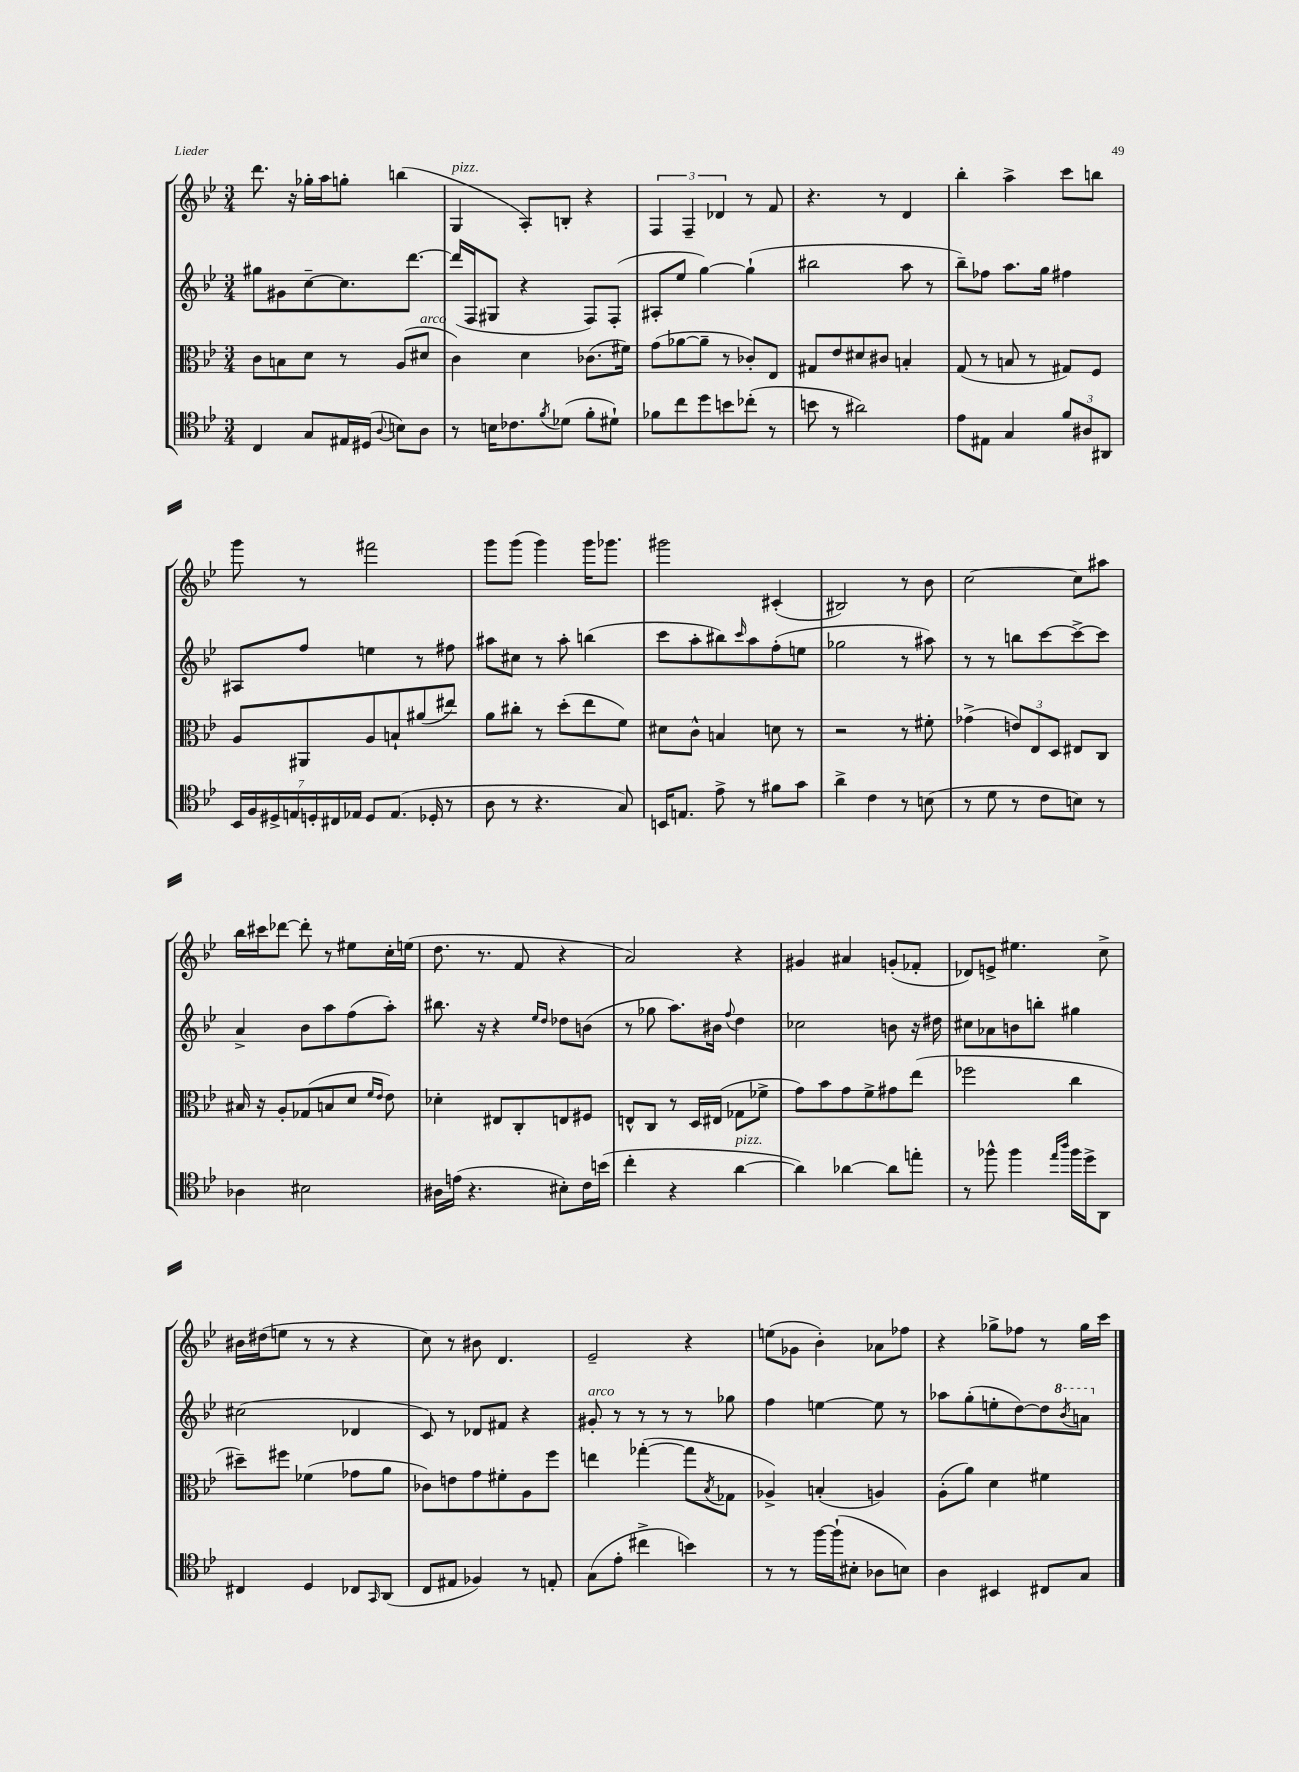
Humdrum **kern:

**kern	**kern	**kern	**kern
*staff4	*staff3	*staff2	*staff1
*clefC4	*clefC3	*clefG2	*clefG2
*k[b-e-]	*k[b-e-]	*k[b-e-]	*k[b-e-]
*M3/4	*M3/4	*M3/4	*M3/4
4C/	8c\L	8gg#\L	8.ddd\
.	8B\	8g#\	.
.	.	.	16r
8G/L	8d\J	[8cc~\	16gg-'\LL
.	.	.	16aa\J
16E#/L	8r	8.cc\]	8gg'\J
(16D#/JJ	.	.	.
8qqA/	.	.	.
8B\L)	(8A/L	.	(4bb\
.	.	[8.ddd\J	.
8A\J	8d#/J	.	.
=	=	=	=
8r	4c\)	(16ddd/]LL	4G/
.	.	16F/J	.
16B\LK	.	8G#/J	.
8.c-\	.	.	.
.	4d\	4r	8A'/L)
8qf/	.	.	.
(8d-\J	.	.	8B'/J
8f'\L	(8.c-\L	8F/L)	4r
8d#`\J)	.	(8F'/J	.
.	16f#\Jk)	.	.
=	=	=	=
8f-\L	(8g\L	8A#'/L	6F/
8cc\	[8a-\	8ee-/J	.
.	.	.	6F~/
8dd\	8a-~\]J	[4gg\)	.
.	.	.	6d-/
8b\	8r	.	.
(8cc-'\J	8c-'/L)	(4gg`\]	8r
8r	8E-/J	.	8f/
=	=	=	=
8b\	8G#/L	2bb#\	4.r
8r	8e-/	.	.
2a#\)	8d#/	.	.
.	8c#/J	.	8r
.	4B'/	8aa\	4d/
.	.	8r	.
=	=	=	=
8e-\L	(8G/	8bb-~\L)	4bb-'\
8E#\J	8r	8ff-\J	.
4G/	8B/	8.aa\L	4aa^\
.	8r	.	.
.	.	16gg\Jk	.
12f/L	8G#/L)	4ff#\	8ccc\L
12A#/	.	.	.
.	8F/J	.	8bb\J
12AA#/J	.	.	.
=	=	=	=
28BB-/LL	8A/L	8A#/L	8ggg\
28F/	.	.	.
28D#^/	.	.	.
28E/	.	.	.
.	8AA#/	8ff/J	8r
28D'/	.	.	.
28C#/	.	.	.
28E-/JJ	.	.	.
8D/L	8A/	4ee\	2fff#\
(8.E-/J	8B`/	.	.
.	(8a#/	8r	.
16D-'/	.	.	.
8r	8ee#/J)	8ff#\	.
=	=	=	=
8A\	8a\L	8aa#\L	8ggg\L
8r	8cc#'\J	8cc#\J	(8ggg\J
4.r	8r	8r	4ggg\)
.	(8dd'\L	8aa#'\	.
.	8ee-\	(4bb\	16ggg\LK
.	.	.	8.ggg-\J
8G/)	8f\J)	.	.
=	=	=	=
16BB/LK	8d#\L	8ccc\L	2ggg#\
8.E/J	.	.	.
.	8c^^\J	8aa'\	.
8e-^\	4B/	8bb#\)	.
.	.	16qqccc/	.
8r	.	8aa\	.
8f#\L	8d\	(8ff'\	(4c#'/
8g\J	8r	8ee\J	.
=	=	=	=
4a^\	2r	2gg-\	2B#/)
4c\	.	.	.
8r	8r	8r	8r
(8B\	8f#'\	8aa#\)	8b-\
=	=	=	=
8r	(4g-^\	8r	[2cc\
8d\	.	8r	.
8r	12e/L)	8bb\L	.
.	12E-/	.	.
8c\L	.	[8ccc\	.
.	12D/J	.	.
8B\J)	8E#/L	8ccc^\_	8cc\]L
8r	8C/J	8ccc\]J	8aa#\J
=	=	=	=
4A-\	16B#/	4a^/	16bb-\LL
.	16r	.	16ccc#\J
.	8A'/L	.	[8ddd-\J
2B#\	(8G-/	8b-\L	8ddd-'\]
.	8B/	8aa\	8r
.	8d/J	(8ff\	8ee#\L
.	16qqf/LL	.	.
.	16qqe-/JJ	.	.
.	8e-\)	8aa'\J)	16cc'\L
.	.	.	(16ee\JJ
=	=	=	=
16A#\LL	4d-'\	8.bb#\	8.dd\
(16e\JJ	.	.	.
4.r	.	.	.
.	.	16r	8.r
.	8E#/L	4r	.
.	8C'/	.	8f/
.	.	16qqee-/LL	.
.	.	16qqdd/JJ	.
8B#'\L)	8E/	8dd-\L	4r
16c\L	8F#/J	(8b\J	.
(16b\JJ	.	.	.
=	=	=	=
4cc'\	8E^^/L	8r	2a/)
.	8C/J	8gg-\	.
4r	8r	8.aa\L)	.
.	16D/LL	.	.
.	(16E#/JJ	16b#\Jk	.
.	.	8qqff/	.
[4a\	8G-\L	4dd\	4r
.	8f-^\J	.	.
=	=	=	=
4a\])	8g\L)	2cc-\	4g#/
.	8b-\	.	.
[4a-\	8g\	.	4a#/
.	8f^\	.	.
8a-\]L	8g#\	8b\	(8g'/L
8ee'\J	(8ee-\J	16r	8f-'/J
.	.	16dd#\	.
=	=	=	=
8r	2ff-\	8cc#\L	8d-/L)
8ff-^^\	.	8a-\	8e^/J
4ff-\	.	8b\	4.ee#\
.	.	8bb'\J	.
16qqee-/LL	.	.	.
16qqaa/JJ	.	.	.
16ff-\LL	4cc\	4gg#\	.
16dd^\J	.	.	.
8AA\J	.	.	8cc^\
=	=	=	=
4C#/	8dd#~\L)	(2cc#\	16b#\LL
.	.	.	(16dd#\J
.	8ff#\J	.	8ee\J
4D/	(4f-\	.	8r
.	.	.	8r
8C-/L	8g-\L	4d-/	4r
16qqGG/	.	.	.
(8AA/J	8a\J	.	.
=	=	=	=
8C/L	8c-\L)	8c/)	8cc\)
8E#/J	8e\	8r	8r
4F-/)	8g\	8d-/L	8b#\
.	8f#'\	8f#/J	4.d/
8r	8A\	4r	.
8E'/	8ff\J	.	.
=	=	=	=
(8G\L	4ee\	8g#'/	2e-~/
8e-'\J	.	8r	.
4cc#^\	([4gg-'\	8r	.
.	.	8r	.
4b\)	8gg-\]L	8r	4r
.	8qB-/	.	.
.	8G-\J	8gg-\	.
=	=	=	=
8r	4A-^/)	4ff\	(8ee\L
8r	.	.	8g-\J
[16ff\LL	(4B'/	[4ee\	4b-'\)
(16ff`\]J	.	.	.
8B#'\J	.	.	.
8A-\L	4A/)	8ee\]	8a-\L
8B\J)	.	8r	8ff-\J
=	=	=	=
4A\	(8A'\L	8aa-\L	4r
.	8a\J)	(8gg'\	.
4BB#/	4d\	8ee'\	8gg-^\L
.	.	[8dd\)	8ff-\J
8C#/L	4f#\	8dd\]	8r
.	.	8qbb-/	.
8G/J	.	8aa\J	16gg-\LL
.	.	.	16ccc\JJ
==	==	==	==
*-	*-	*-	*-
